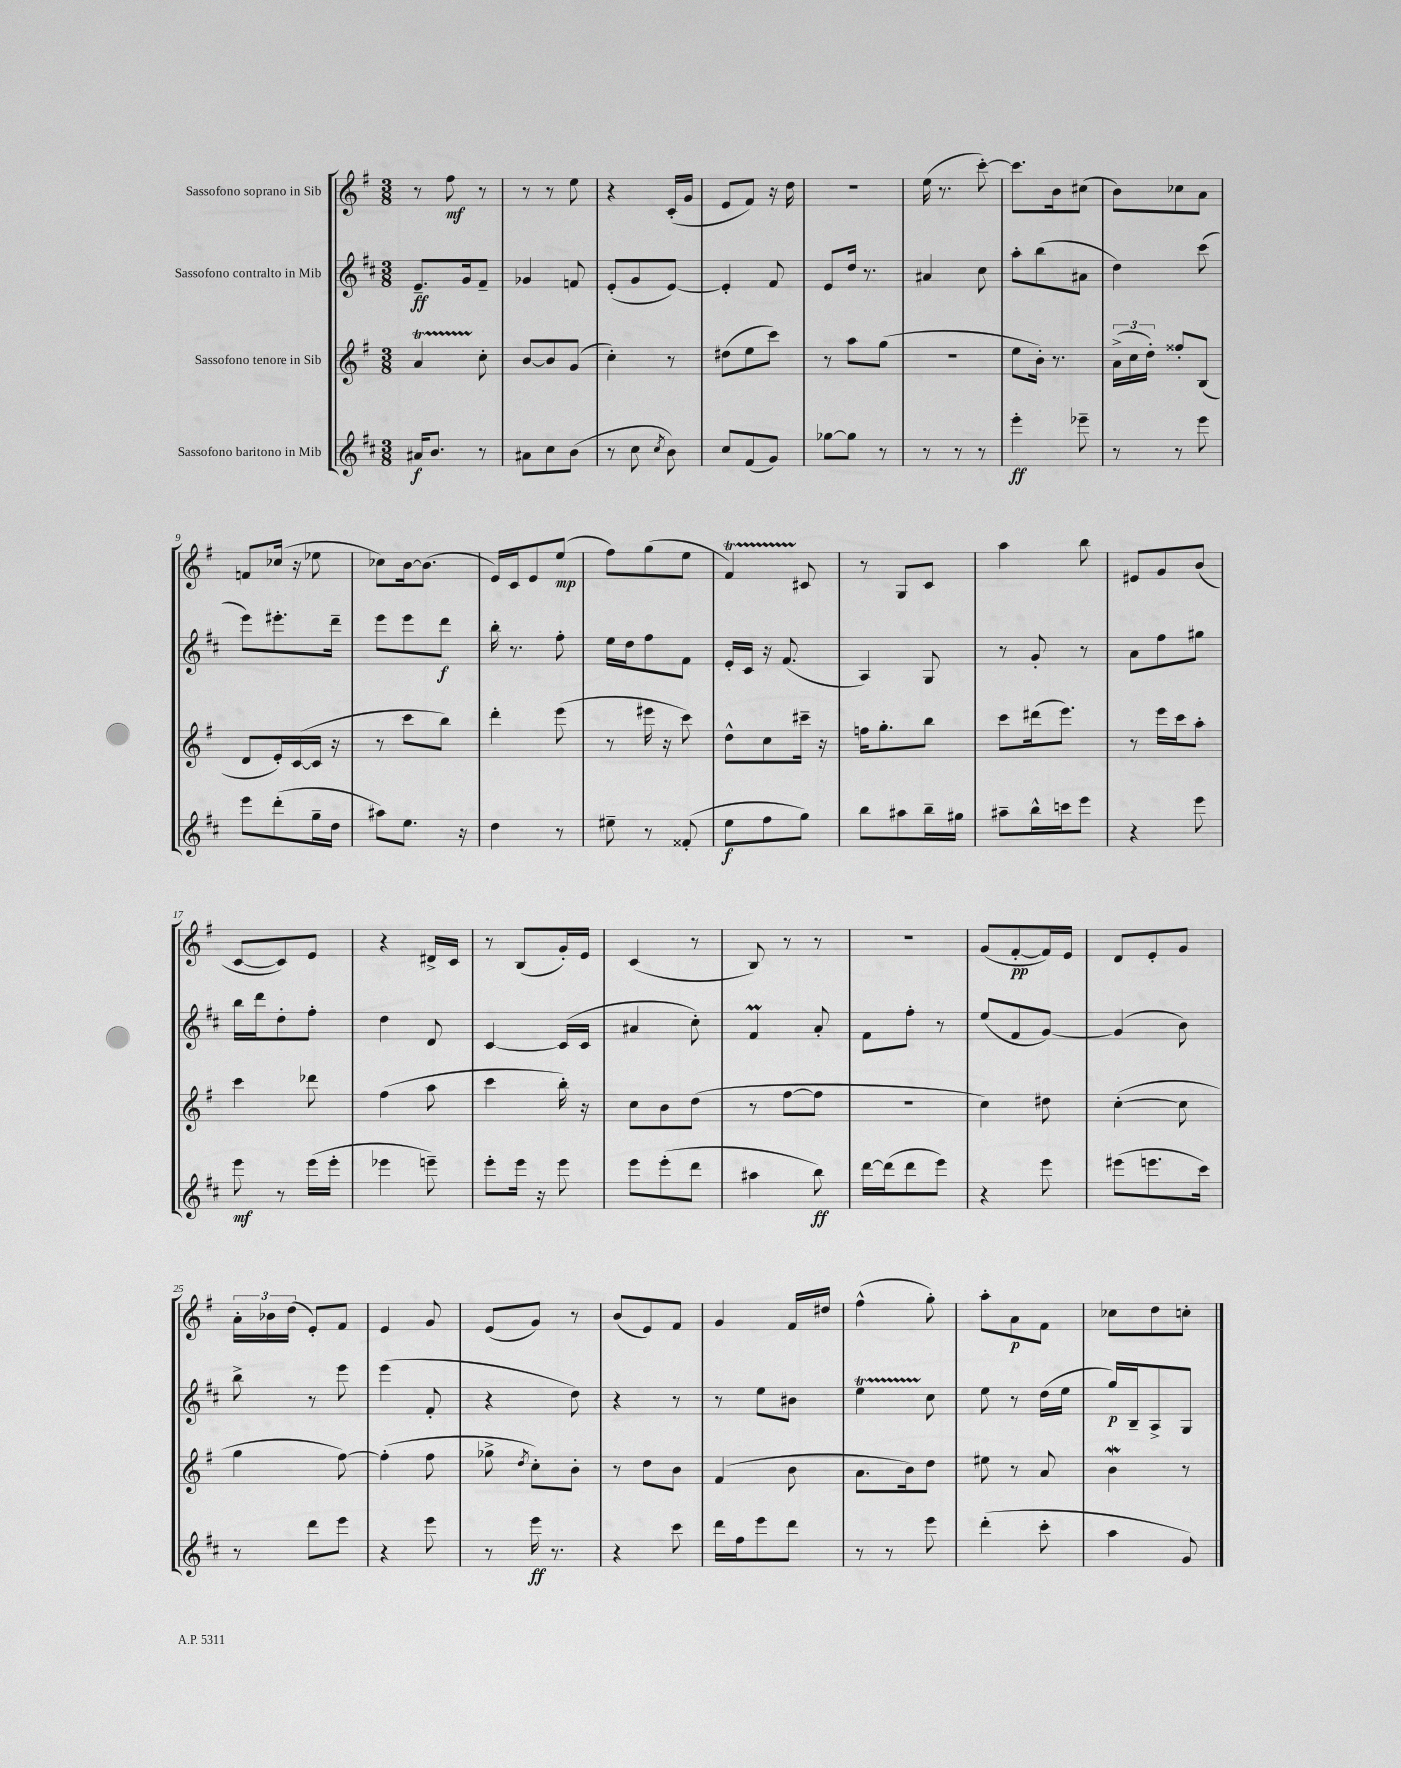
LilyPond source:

<<
\new StaffGroup <<
\new Staff = "s0" \with { instrumentName = "Sassofono soprano in Sib" } {
    \clef treble \key g \major \numericTimeSignature \time 3/8
    \autoBeamOff r8 fis''8\mf r8 |
    r8 r8 e''8 |
    r4 c'16[-.( g'16] |
    e'8[ fis'8]) r16 d''16 |
    R4. |
    e''16( r8. c'''8~-.) |
    c'''8.[ b'16 cis''8]( |
    b'8[) ces''8 a'8] |
    f'8[ ces''16]( r16 ees''8 |
    ces''8[) b'16~ b'8.]( |
    e'16[) c'16 e'8 e''8]\mp( |
    fis''8[) g''8( e''8] |
    fis'4\startTrillSpan) cis'8\stopTrillSpan |
    r8 g8[ c'8] |
    a''4 b''8 |
    eis'8[ g'8 b'8]( |
    c'8[~ c'8) e'8] |
    r4 dis'16[-> c'16] |
    r8 b8[( g'16-.) e'16] |
    c'4( r8 |
    b8) r8 r8 |
    R4. |
    g'8[( fis'8~-.\pp fis'16) e'16] |
    d'8[ e'8-. g'8] |
    \tuplet 3/2 { a'16[-. bes'16 d''16]( } e'8[-.) fis'8] |
    e'4 g'8 |
    e'8[( g'8]) r8 |
    b'8[( e'8) fis'8] |
    g'4 fis'16[ dis''16] |
    fis''4-^( g''8-.) |
    a''8[-. a'8\p fis'8] |
    ces''8[ d''8 c''8]-. \bar "|." |
}
\new Staff = "s1" \with { instrumentName = "Sassofono contralto in Mib" } {
    \clef treble \key d \major \numericTimeSignature \time 3/8
    \autoBeamOff e'8.[--\ff g'16 fis'8]-- |
    ges'4 f'8 |
    e'8[-.( g'8 e'8]~) |
    e'4-. fis'8 |
    e'8[ d''16] r8. |
    ais'4 cis''8 |
    a''8[-. b''8( ais'8] |
    d''4) cis'''8( |
    e'''8[) eis'''8.-. d'''16]-- |
    e'''8[ e'''8 d'''8]\f |
    b''16-. r8. fis''8-. |
    e''16[ d''16 fis''8 fis'8] |
    e'16[-. cis'16] r16 fis'8.( |
    a4) g8 |
    r8 g'8-. r8 |
    a'8[ fis''8 gis''8] |
    b''16[ d'''16 d''8-. fis''8]-. |
    d''4 d'8 |
    cis'4~ cis'16[( cis'16] |
    ais'4 cis''8-.) |
    fis'4\prall a'8-. |
    fis'8[ fis''8]-. r8 |
    e''8[( fis'8 g'8]~) |
    g'4( b'8) |
    b''8-> r8 e'''8 |
    e'''4( fis'8-. |
    r4 d''8) |
    r4 r8 |
    r8 e''8[ bis'8] |
    e''4\startTrillSpan cis''8\stopTrillSpan |
    e''8 r8 d''16[( e''16] |
    g''16[\p) b16-- a8-> g8] \bar "|." |
}
\new Staff = "s2" \with { instrumentName = "Sassofono tenore in Sib" } {
    \clef treble \key g \major \numericTimeSignature \time 3/8
    \autoBeamOff a'4\startTrillSpan c''8-.\stopTrillSpan |
    b'8[~ b'8 g'8]( |
    c''4-.) r8 |
    dis''8[( e''8 c'''8]) |
    r8 a''8[ g''8]( |
    R4. |
    e''8[ b'16]-.) r8. |
    \tuplet 3/2 { a'16[->( c''16 d''16]-.) } fisis''8[-. b8]( |
    d'8[ e'16-.) c'16~( c'16] r16 |
    r8 c'''8[ b''8]) |
    d'''4-. e'''8( |
    r8 eis'''16 r16 c'''8) |
    d''8[-^ c''8 cis'''16]-- r16 |
    f''16[ g''8.-. b''8] |
    c'''8[ dis'''16( e'''8.]) |
    r8 e'''16[ c'''16 a''8]-. |
    c'''4 des'''8 |
    fis''4( a''8 |
    c'''4 b''16-.) r16 |
    c''8[ b'8 d''8]( |
    r8 fis''8[~ fis''8] |
    r4. |
    c''4) dis''8 |
    c''4~-.( c''8 |
    g''4 fis''8~) |
    fis''4-.( fis''8 |
    ges''8-> \acciaccatura { d''8 } c''8[-.) b'8]-. |
    r8 d''8[ b'8] |
    fis'4( b'8 |
    a'8.[ b'16) d''8] |
    eis''8 r8 a'8 |
    b'4\mordent r8 \bar "|." |
}
\new Staff = "s3" \with { instrumentName = "Sassofono baritono in Mib" } {
    \clef treble \key d \major \numericTimeSignature \time 3/8
    \autoBeamOff ais'16[\f b'8.] r8 |
    ais'8[ cis''8 b'8]( |
    r8 cis''8 \acciaccatura { cis''8 } b'8) |
    cis''8[ fis'8( g'8]) |
    ges''8[~ ges''8] r8 |
    r8 r8 r8 |
    e'''4-.\ff ees'''8-- |
    r8 r8 e'''8 |
    e'''8[ d'''8-.( g''16-- d''16] |
    ais''8[) e''8.] r16 |
    d''4 r8 |
    eis''8-- r8 fisis'8-.( |
    e''8[\f fis''8 g''8]) |
    b''8[ ais''8 b''16-- gis''16] |
    ais''8[-- b''16-^ c'''16 e'''8] |
    r4 e'''8 |
    e'''8\mf r8 e'''16[( e'''16]-. |
    ees'''4 e'''8--) |
    e'''8[-. e'''16] r16 e'''8 |
    e'''8[ e'''8-.( d'''8] |
    ais''4 b''8\ff) |
    d'''16[~ d'''16( d'''8 e'''8]) |
    r4 e'''8 |
    eis'''8[( e'''8. cis'''16]) |
    r8 d'''8[ e'''8] |
    r4 e'''8 |
    r8 e'''16\ff r8. |
    r4 cis'''8 |
    d'''16[ fis''16 e'''8 d'''8] |
    r8 r8 e'''8 |
    d'''4-.( cis'''8-. |
    a''4 g'8) \bar "|." |
}
>>
>>
